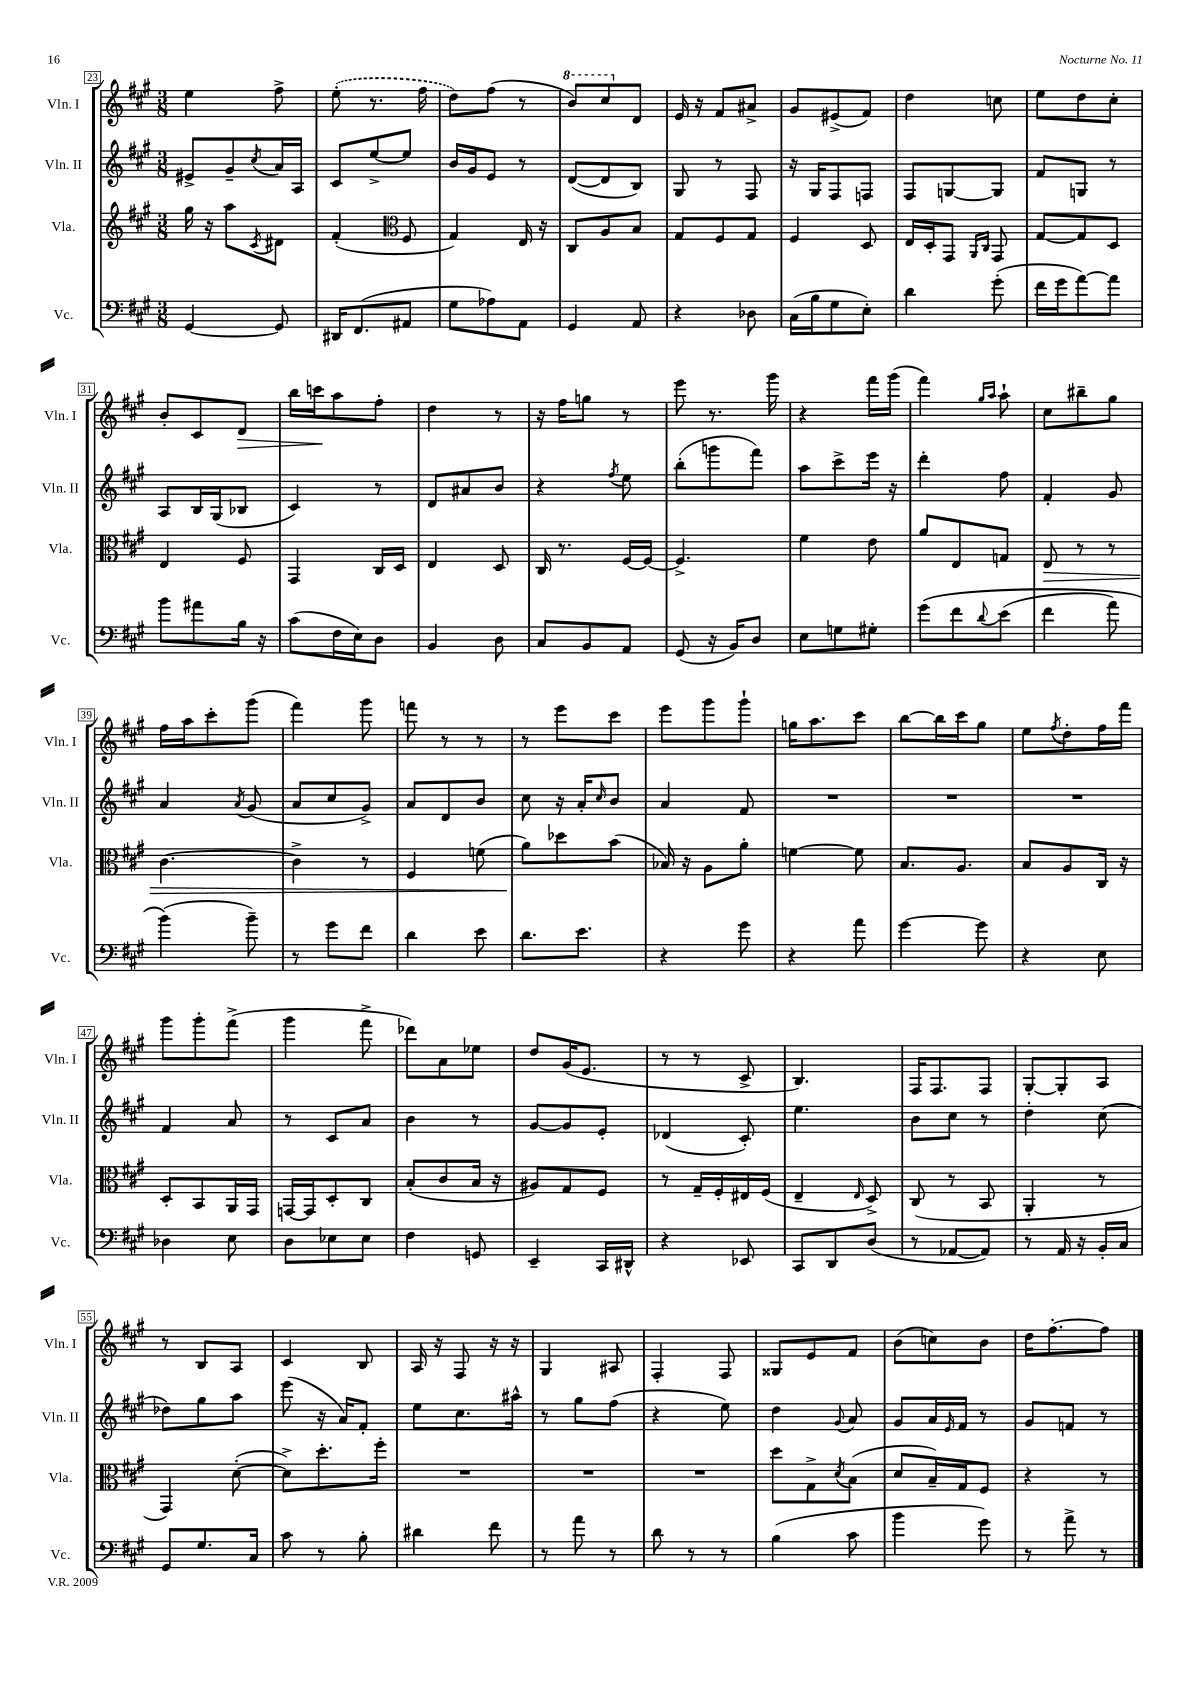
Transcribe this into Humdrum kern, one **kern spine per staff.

**kern	**kern	**kern	**kern
*staff4	*staff3	*staff2	*staff1
*clefF4	*clefG2	*clefG2	*clefG2
*k[f#c#g#]	*k[f#c#g#]	*k[f#c#g#]	*k[f#c#g#]
*M3/8	*M3/8	*M3/8	*M3/8
[4GG#/	16gg#\	8e#^/L	4ee\
.	16r	.	.
.	8aa\L	8g#~/	.
.	8qc#/	8qcc#/	.
8GG#/]	8d#\J	16a/L	8ff#^\
.	.	16A/JJ	.
=	=	=	=
16DD#/LK	(4f#'/	8c#/L	(8ee'\
(8.FF#/	.	.	.
.	.	[8ee^/	8.r
*	*clefC3	*	*
8AA#/J	8F#/	8ee/]J	.
.	.	.	16ff#\
=	=	=	=
8G#\L	4G#/)	16b/LL	8dd\L)
.	.	16g#/J	.
8A-\)	.	8e/J	(8ff#\J
8AA\J	16E/	8r	8r
.	16r	.	.
=	=	=	=
4GG#/	8C#/L	([8d/L	8bb/L)
.	8A/	8d/]	8ccc#/
8AA/	8B/J	8B/J)	8d/J
=	=	=	=
4r	8G#/L	8G#/	16e/
.	.	.	16r
.	8F#/	8r	8f#/L
8D-\	8G#/J	8F#/	8a#^/J
=	=	=	=
(16C#\LL	4F#/	16r	8g#/L
16B\J	.	16G#/LK	.
8G#\	.	8F#/	(8e#^/
8E'\J)	8D/	8F/J	8f#/J)
=	=	=	=
4d\	16E/LL	8F#/L	4dd\
.	16D'/J	.	.
.	8GG#/J	[8G/	.
.	16qqAA/LL	.	.
.	16qqC#/JJ	.	.
(8g#'\	8GG#/	8G/]J	8cc\
=	=	=	=
16f#\LL	[8G#/L	8f#/L	8ee\L
16g#\J	.	.	.
[8a\)	8G#/]	8G/J	8dd\
8a\]J	8D/J	8r	8cc#'\J
=	=	=	=
8b\L	4E/	8A/L	8b'/L
8a#\	.	16B/L	8c#/
.	.	(16G#/J	.
16B\Jk	8F#/	8B-/J	8d/J
16r	.	.	.
=	=	=	=
(8c#\L	4GG#/	4c#/)	16bb\LL
.	.	.	16ccc\J
16F#\L	.	.	8aa\
16E\J)	.	.	.
8D\J	16C#/LL	8r	8ff#'\J
.	16D/JJ	.	.
=	=	=	=
4BB/	4E/	8d/L	4dd\
.	.	8a#/	.
8D\	8D/	8b/J	8r
=	=	=	=
8C#/L	16C#/	4r	16r
.	8.r	.	16ff#\LK
8BB/	.	.	8gg\J
.	.	8qff#/	.
8AA/J	[16F#/LL	8ee\	8r
.	16F#/_JJ	.	.
=	=	=	=
(8GG#/	4.F#^/]	(8bb'\L	8eee\
16r	.	8ggg\	8.r
16BB/LK)	.	.	.
8D/J	.	8fff#\J)	.
.	.	.	16ggg#\
=	=	=	=
8E\L	4f#\	8aa\L	4r
8G\	.	8ccc#^\	.
8G#'\J	8e\	16eee\Jk	16fff#\LL
.	.	16r	(16ggg#\JJ
=	=	=	=
&(8g#\L	8a/L	4ddd'\	4fff#\)
8f#\	8E/	.	.
.	.	.	16qqgg#/LL
8qqd/	.	.	16qqaa/JJ
(8e\J	8G/J	8ff#\	8aa`\
=	=	=	=
4f#\	8E/	4f#'/	8cc#\L
.	8r	.	8bb#~\
8a\)	8r	8g#/	8gg#\J
=	=	=	=
(4b\&)	[4.c#\	4a/	16ff#\LL
.	.	.	16aa\J
.	.	.	8ccc#'\
.	.	8qa/	.
8b~\)	.	(8g#/	(8ggg#\J
=	=	=	=
8r	4c#^\]	8a/L	4fff#\)
8g#\L	.	8cc#/	.
8f#\J	8r	8g#^/J)	8ggg#\
=	=	=	=
4d\	4F#/	8a/L	8fff\
.	.	8d/	8r
8e\	(8f\	8b/J	8r
=	=	=	=
8.d\L	8a\L)	8cc#\	8r
.	8dd-\	16r	8eee\L
8.e\J	.	16a'/LK	.
.	.	16qqcc#/	.
.	(8b\J	8b/J	8ccc#\J
=	=	=	=
4r	16B-/)	4a/	8eee\L
.	16r	.	.
.	8A\L	.	8ggg#\
8g#\	8a'\J	8f#/	8ggg#`\J
=	=	=	=
4r	[4f\	4.r	16gg\LK
.	.	.	8.aa\
8a\	8f\]	.	8ccc#\J
=	=	=	=
[4g#\	8.B/L	4.r	[8bb\L
.	.	.	16bb\]L
.	8.A/J	.	16ccc#\J
8g#\]	.	.	8gg#\J
=	=	=	=
4r	8B/L	4.r	8ee\L
.	.	.	8qff#/
.	8A/	.	8dd'\
8E\	16C#/Jk	.	16ff#\L
.	16r	.	16fff#\JJ
=	=	=	=
4D-\	8D'/L	4f#/	8ggg#\L
.	8BB/	.	8ggg#'\
8E\	16AA/L	8a/	(8fff#^\J
.	16GG#/JJ	.	.
=	=	=	=
8D\L	[16GG/LL	8r	4ggg#\
.	16GG/]J	.	.
8E-\	8D'/	8c#/L	.
8E-\J	8C#/J	8a/J	8fff#^\
=	=	=	=
4F#\	(8B'/L	4b\	8ddd-\L)
.	8c#/	.	8a\
8GG/	16B/Jk	8r	8ee-\J
.	16r	.	.
=	=	=	=
4EE~/	8A#/L)	[8g#/L	8dd/L
.	8G#/	8g#/]	(16g#/K
.	.	.	8.e/J
16CC#/LL	8F#/J	8e'/J	.
16DD#^^/JJ	.	.	.
=	=	=	=
4r	8r	(4d-/	8r
.	16G#~/LL	.	8r
.	16F#'/	.	.
8EE-/	16E#/	8c#'/)	8c#^/
.	(16F#/JJ	.	.
=	=	=	=
8CC#/L	4E~/	4.ee\	4.B/)
8DD/	.	.	.
.	16qqE/	.	.
(8D/J	8D^/)	.	.
=	=	=	=
8r	(8C#/	8b\L	16F#/LK
.	.	.	8.F#/
[8AA-/L	8r	8cc#\J	.
8AA-/]J)	8BB/	8r	8F#/J
=	=	=	=
8r	4AA'/	4dd'\	[8G#'/L
16AA/	.	.	8G#'/]
16r	.	.	.
16BB'/LL	8r	(8cc#\	8A/J
16C#/JJ	.	.	.
=	=	=	=
8GG#/L	4GG#/)	8dd-\L)	8r
8.G#/	.	8gg#\	8B/L
.	([8d'\	8aa\J	8A/J
16C#/Jk	.	.	.
=	=	=	=
8c#\	8d^\]L)	(8eee\	4c#/
8r	8.dd'\	16r	.
.	.	16a/LK)	.
8B'\	.	8f#'/J	8B/
.	16ff#'\Jk	.	.
=	=	=	=
4d#\	4.r	8ee\L	16A/
.	.	.	16r
.	.	8.cc#\	8F#/
8f#\	.	.	16r
.	.	16aa#^^\Jk	16r
=	=	=	=
8r	4.r	8r	4G#/
8a\	.	8gg#\L	.
8r	.	(8ff#\J	8A#/
=	=	=	=
8d\	4.r	4r	4F#'/
8r	.	.	.
8r	.	8ee\)	8F#/
=	=	=	=
(4B\	8dd\L	4dd\	8G##/L
.	8G#^\	.	8e/
.	8qd/	8qqg#/	.
8c#\	(8B\J	8a/	8f#/J
=	=	=	=
4b\	8d/L	8g#/L	(8b\L
.	16B~/L)	16a/L	8cc\)
.	.	16qqe/	.
.	16G#/J	16f#/JJ	.
8g#\)	8F#/J	8r	8b\J
=	=	=	=
8r	4r	8g#/L	16dd\LK
.	.	.	[8.ff#'\
8a^\	.	8f/J	.
8r	8r	8r	8ff#\]J
==	==	==	==
*-	*-	*-	*-
